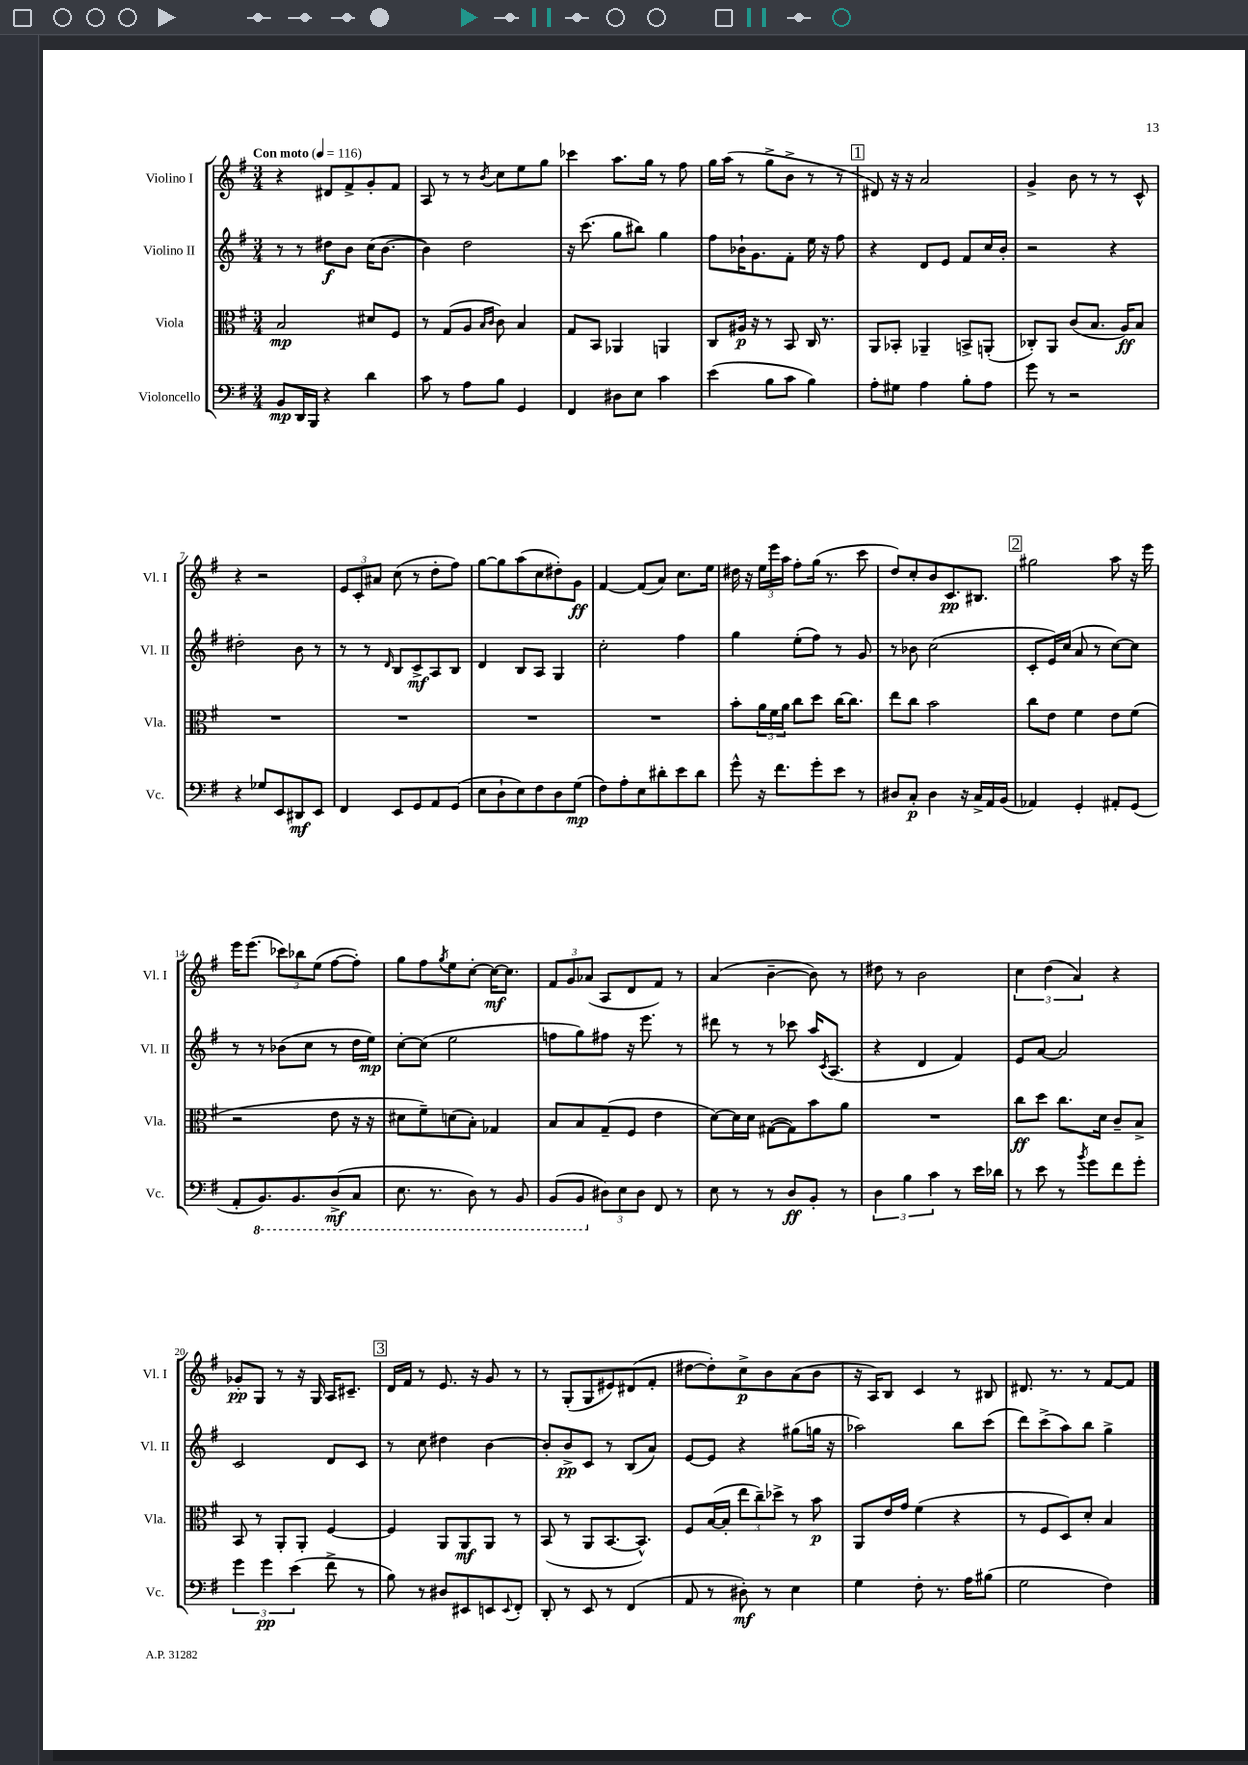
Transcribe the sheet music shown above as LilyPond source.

<<
\new StaffGroup <<
\new Staff = "s0" \with { instrumentName = "Violino I" shortInstrumentName = "Vl. I" } {
    \clef treble \key g \major \numericTimeSignature \time 3/4 \tempo "Con moto" 4 = 116
    r4 dis'8 fis'8-> g'8-. fis'8 |
    a8 r8 r8 \acciaccatura { b'8 } c''8 e''8 g''8 |
    ces'''4 a''8. g''16 r8 fis''8 |
    g''16 a''16( r8 g''8-> b'8-> r8 r8 |
    \mark \markup { \box "1" } dis'8) r16 r16 a'2 |
    g'4-> b'8 r8 r8 c'8-^ |
    r4 r2 |
    \tuplet 3/2 { e'8 c'8-. ais'8 } c''8( r8 d''8-. fis''8) |
    g''8~ g''8 a''8( c''8 dis''8-.) g'8\ff |
    fis'4~ fis'8( a'8) c''8. e''16 |
    dis''16 r16 \tuplet 3/2 { e''16 e'''16 a''16 } fis''8-. g''16( r8. c'''8 |
    d''8) c''8-. b'8 c'8.\pp bis8. |
    \mark \markup { \box "2" } gis''2 a''8 r16 e'''16 |
    e'''16 e'''8.( \tuplet 3/2 { ces'''8) bes''8 e''8( } fis''8~ fis''8-.) |
    g''8 fis''8 \acciaccatura { g''8 } e''8 c''8~-. c''16~\mf c''8. |
    \tuplet 3/2 { fis'8 g'8 aes'8( } a8 d'8 fis'8) r8 |
    a'4( b'4~-- b'8) r8 |
    dis''8 r8 b'2 |
    \tuplet 3/2 { c''4 d''4( a'4) } r4 |
    ges'8-.\pp g8 r8 r16 g16 a16 cis'8.-- |
    \mark \markup { \box "3" } d'16 fis'16 r8 e'8. r16 g'8 r8 |
    r8 g8-.( g8 eis'8) dis'8( fis'8-. |
    dis''8~ dis''8-.) c''8->\p b'8 a'8( b'8 |
    r16 a16) b8 c'4 r8 bis8 |
    dis'8. r8. r8 fis'8~ fis'8 \bar "|." |
}
\new Staff = "s1" \with { instrumentName = "Violino II" shortInstrumentName = "Vl. II" } {
    \clef treble \key g \major \numericTimeSignature \time 3/4
    r8 r8 dis''8\f b'8 c''16( b'8.~ |
    b'4) d''2 |
    r16 c'''8.( g''8 bis''8) g''4 |
    fis''8 bes'16-! g'8. fis'8-. e''16 r16 fis''8 |
    \mark \markup { \box "1" } r4 d'8 e'8 fis'8 c''16 b'16-. |
    r2 r4 |
    dis''2-. b'8 r8 |
    r8 r8 \grace { d'16 } b8 c'8->\mf a8 b8 |
    d'4 b8 a8 g4 |
    c''2-. fis''4 |
    g''4 e''8-.( fis''8) r8 g'8 |
    r8 bes'8 c''2( |
    \mark \markup { \box "2" } c'8-. e'16) c''16( a'8 r8 c''8~) c''8 |
    r8 r8 bes'8( c''8 r8 d''16 e''16\mp) |
    c''8~-. c''8( e''2 |
    f''8 g''8) fis''8 r16 e'''8. r8 |
    dis'''8 r8 r8 ces'''8 a''16 \acciaccatura { c'8 } a8.( |
    r4 d'4 fis'4) |
    e'8 a'8~ a'2 |
    c'2 d'8 c'8 |
    \mark \markup { \box "3" } r8 c''8 dis''4 b'4~ |
    b'8-. b'8->\pp c'8 r8 b8( a'8) |
    e'8~ e'8 r4 gis''8( g''16 r16 |
    aes''2) b''8 c'''8( |
    d'''8) c'''8->( a''8) b''8 g''4-> \bar "|." |
}
\new Staff = "s2" \with { instrumentName = "Viola" shortInstrumentName = "Vla." } {
    \clef alto \key g \major \numericTimeSignature \time 3/4
    b2\mp dis'8 fis8 |
    r8 g8( a8 \grace { b16 c'16 } c'8) b4 |
    g8 b,8 aes,4 a,4 |
    c8 ais16\p r16 r8 b,8 c16 r8. |
    \mark \markup { \box "1" } a,8 bes,8-. aes,4-- b,8-> a,8-.( |
    ces8-.) a,8 c'8( b8. a16\ff) b8 |
    R2. |
    R2. |
    R2. |
    R2. |
    b'8-. \tuplet 3/2 { a'16 fis'16 a'16 } c''8 d''8 c''16~ c''8. |
    e''8 c''8 b'2 |
    \mark \markup { \box "2" } c''8 e'8 fis'4 e'8 fis'8( |
    r2 e'8 r16 r16 |
    dis'8 fis'8--) d'8( b8-.) ges4 |
    b8 b8 g8--( fis8 e'4 |
    d'8~) d'16 d'16 gis8~( gis8) b'8 a'8 |
    R2. |
    c''8\ff d''8 c''8. d'16 c'8-- b8-> |
    b,8 r8 a,8-. a,8-. fis4~ |
    \mark \markup { \box "3" } fis4 a,8 a,8\mf a,8 r8 |
    b,8( r8 a,8 b,8.~ b,8.-^) |
    fis8 b16~( b16-. \tuplet 3/2 { e''8 c''8--) des''8-> } r8 b'8\p |
    a,8 e'16 g'16 fis'4( r4 |
    r8 fis8 d8) d'8-. b4 \bar "|." |
}
\new Staff = "s3" \with { instrumentName = "Violoncello" shortInstrumentName = "Vc." } {
    \clef bass \key g \major \numericTimeSignature \time 3/4
    b,8\mp d,16 b,,16 r4 d'4 |
    c'8 r8 a8 b8 g,4 |
    fis,4 dis8 e8 c'4 |
    e'4( b8 c'8 b4) |
    \mark \markup { \box "1" } a8-. gis8 a4 b8-. a8 |
    g'8 r8 r2 |
    r4 ges8 e,8 dis,8\mf e,8 |
    fis,4 e,8 g,8 a,8 g,8( |
    e8 d8-! e8) fis8 d8 g8\mp( |
    fis8) a8-. e8 dis'8-. e'8 dis'8 |
    g'8-^ r16 fis'8. g'8-. e'8 r8 |
    dis8 c8-.\p dis4 r16 c16-> a,16 b,16( |
    \mark \markup { \box "2" } aes,4) g,4-. ais,8-. g,8( |
    a,8-. \ottava #-1 b,,8.) b,,8. d,8->\mf( c,8 |
    e,8. r8. d,8) r8 b,,8 |
    b,,8( b,,8 \ottava #0 \tuplet 3/2 { dis8) e8 dis8 } fis,8 r8 |
    e8 r8 r8 d8\ff b,8-. r8 |
    \tuplet 3/2 { d4 b4 c'4 } r8 e'16 des'16 |
    r8 e'8 r8 \acciaccatura { b'8 } g'8 fis'8 g'8-. |
    \tuplet 3/2 { g'4 g'4\pp e'4( } fis'8-> r8 |
    \mark \markup { \box "3" } b8) r8 dis8 eis,8 e,8 \appoggiatura { e,8 } fis,8-. |
    d,8-. r8 e,8 r8 fis,4( |
    a,8 r8 dis8-.\mf) r8 e4 |
    g4 fis8-. r8. a16 bis8( |
    g2 fis4) \bar "|." |
}
>>
>>
